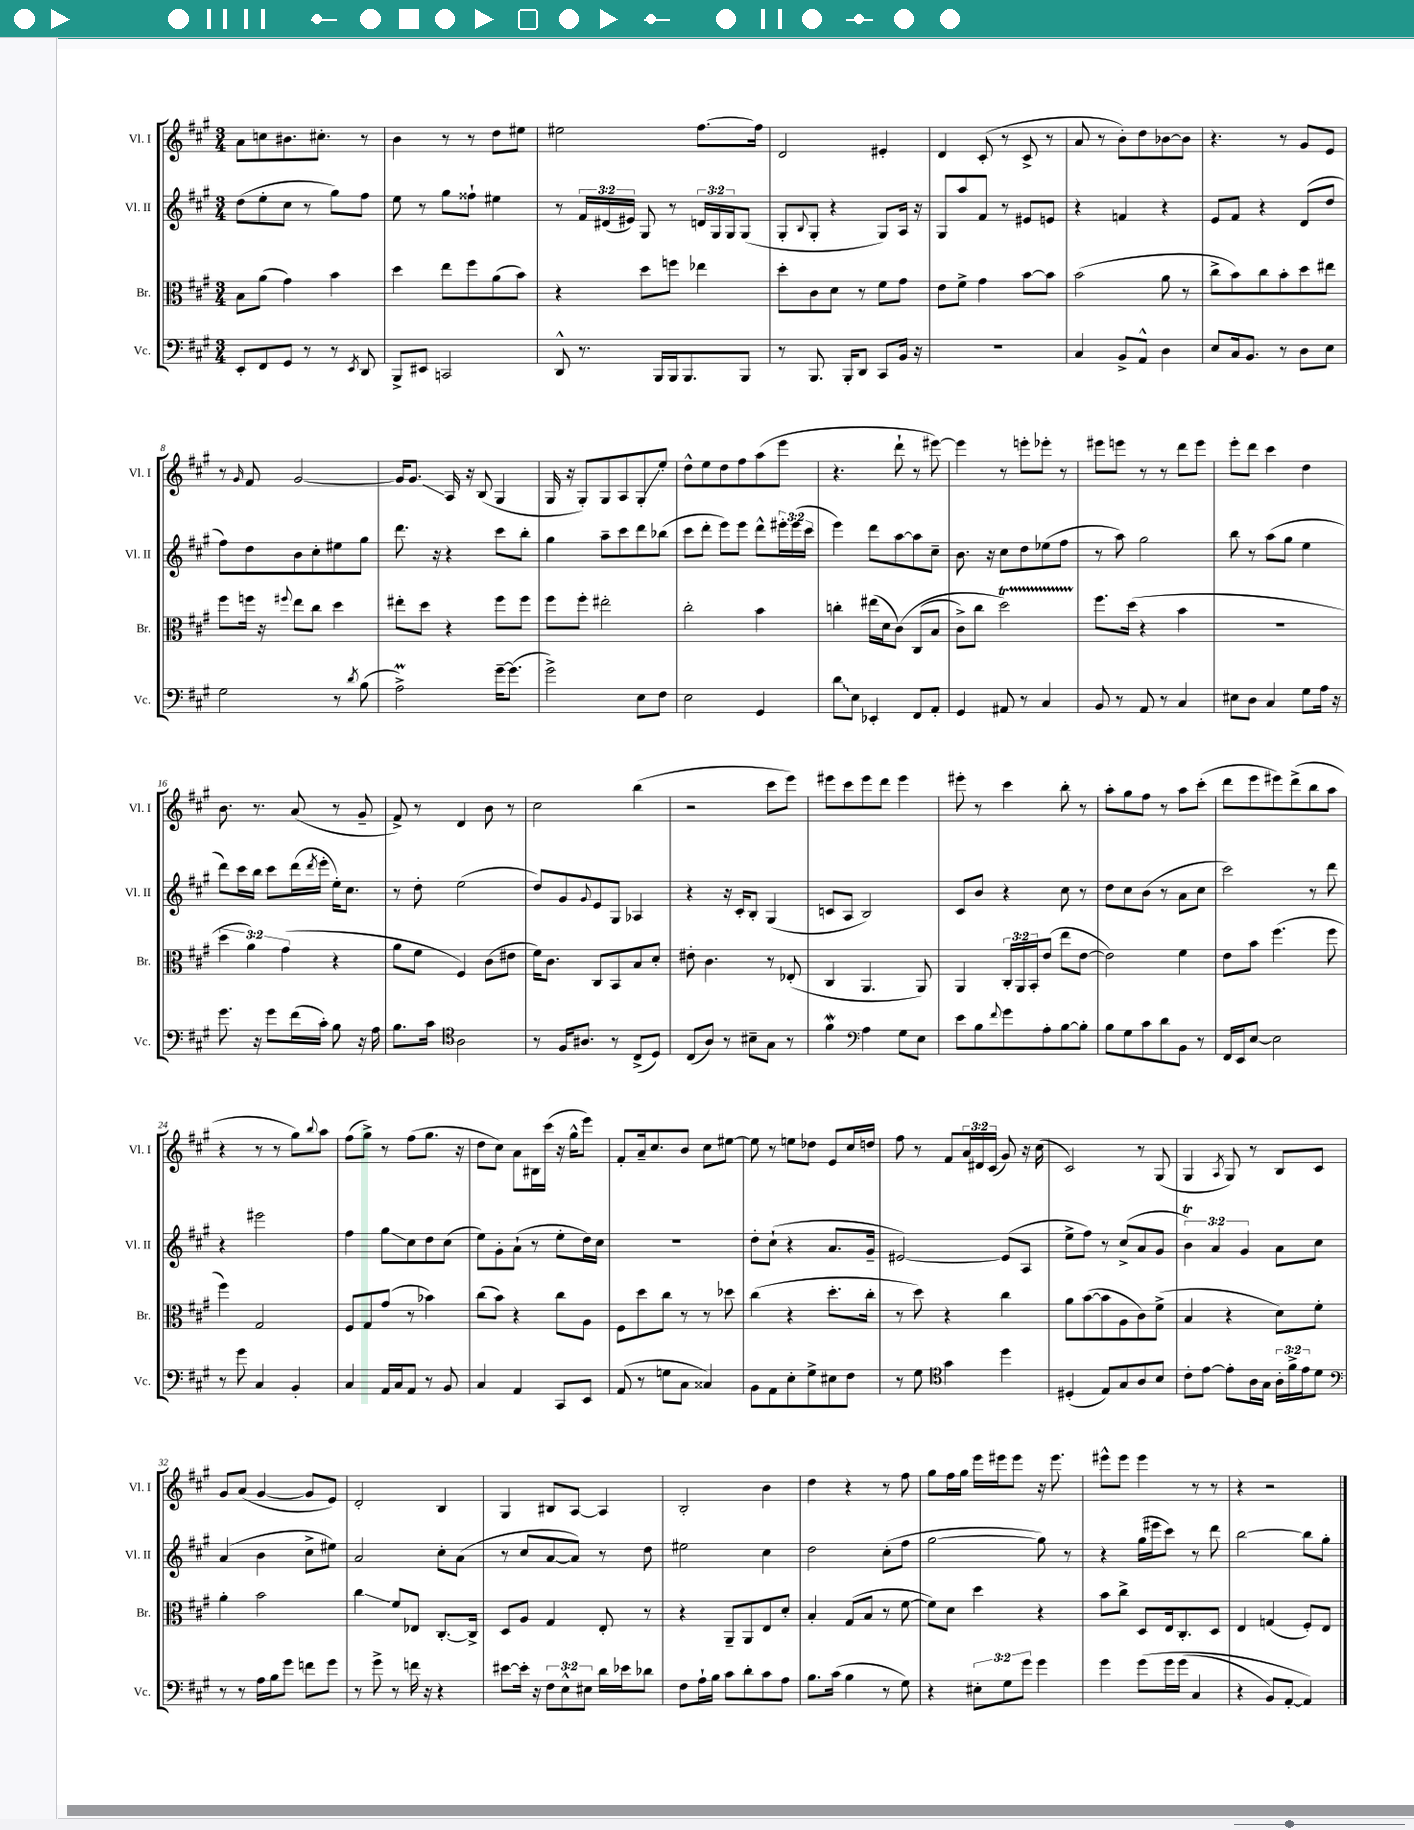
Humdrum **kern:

**kern	**kern	**kern	**kern
*staff4	*staff3	*staff2	*staff1
*clefF4	*clefC3	*clefG2	*clefG2
*k[f#c#g#]	*k[f#c#g#]	*k[f#c#g#]	*k[f#c#g#]
*M3/4	*M3/4	*M3/4	*M3/4
8EE'	8B	(8dd	8a
8FF#	(8a	8ee'	8cc
8GG#	4g#)	8cc#	8.b#
8r	.	8r	.
.	.	.	8.cc#'
8r	4b	8gg#)	.
8qEE	.	.	.
8DD	.	8ff#	8r
=	=	=	=
8BBB^	4dd	8ee	4b
8EE#	.	8r	.
2CC	8ee	8gg#	8r
.	8ff#	8ff##`	8r
.	(8a	4ee#	8dd
.	8b)	.	8ee#
=	=	=	=
8DD^^	4r	8r	2ee#
8.r	.	24f#	.
.	.	(24d#	.
.	.	24e#)	.
.	8dd	8G#	.
16BBB	.	.	.
16BBB	8ff	8r	.
8.BBB	.	.	.
.	4ee-	24d	[8.ff#
.	.	24G#	.
.	.	24G#	.
8BBB	.	(8G#	.
.	.	.	16ff#]
=	=	=	=
8r	8dd'	8G#'	2d
.	.	8qqB	.
8.BBB	8c#	8G#'	.
.	8d	4r	.
16BBB'	.	.	.
8DD	8r	.	.
8CC#	8f#	8G#)	4e#'
16BB	8g#	16A	.
16r	.	16r	.
=	=	=	=
2.r	8e	8G#	4d
.	8f#^	8aa	.
.	4g#	8f#	(8c#'
.	.	8r	8r
.	[8b	8e#	8c#^
.	8b]	8e	8r
=	=	=	=
4C#	(2b	4r	8a
.	.	.	8r
8BB^	.	4f	8b')
8AA^^	.	.	8dd
4D	8a	4r	[8b-
.	8r	.	8b-]
=	=	=	=
8E	8cc#^	8e	4.r
16C#	8b)	8f#	.
8.BB	.	.	.
.	8cc#	4r	.
8r	8b'	.	8r
8D	8dd	(8d	8g#
8E	8ee#	8dd	8e
=	=	=	=
2G#	8ff#	8ff#)	8r
.	.	.	16qqg#
.	16ff	8dd	8f#
.	16r	.	.
.	8qqff#	.	.
.	8ee	8b	[2g#
.	8cc#	8cc#'	.
8r	4dd	8ee#	.
8qd	.	.	.
(8B	.	8gg#	.
=	=	=	=
2A^)	8ee#'	8.ddd	16g#]
.	.	.	8.g#
.	8dd	.	.
.	.	16r	.
.	4r	4r	16A
.	.	.	16r
.	.	.	(8B
[16g#~	8ff#	8ccc#	4G#
(8.g#]	.	.	.
.	8ff#	8bb'	.
=	=	=	=
2g#^)	8ff#	4gg#	16G#
.	.	.	16r
.	8ff#'	.	8G#')
.	2ee#'	8aa~	8G#
.	.	8ccc#	8A
8E	.	8ddd	8G#'
8F#	.	(8bb-	8ee'
=	=	=	=
2E	2cc#'	8ccc#	8dd^^
.	.	8ddd'	8ee
.	.	8eee)	8dd
.	.	8eee	8ff#
4GG#	4b	8ddd^^	(8aa
.	.	24eee#'	8eee
.	.	(24eee#	.
.	.	24ccc#	.
=	=	=	=
8d	4cc'	4eee)	4.r
8E	.	.	.
4EE-'	(16ee#	8ddd	.
.	16d	.	.
.	&(8c#)	[8aa	8ddd`
8FF#	(8C#	8aa]	8r
8AA'	8B	8cc#~	[8eee#)
=	=	=	=
4GG#	8c#^)	8.b	4eee#]
.	8cc#	.	.
.	.	16r	.
8AA#	2dd&)	8cc#	8r
8r	.	8dd	8eee'
4C#	.	(8ee-	8eee-'
.	.	8ff#	8r
=	=	=	=
8BB	8.ff#	8r	8eee#
8r	.	8aa)	8eee
.	(16dd	.	.
8AA	4r	2gg#	8r
8r	.	.	8r
4C#	4b	.	8ddd
.	.	.	8eee
=	=	=	=
8E#	2.r	8bb	8eee'
8D	.	8r	8ddd
4C#	.	(8aa	4ccc#
.	.	8gg#	.
8G#	.	4ee	4dd
16A	.	.	.
16r	.	.	.
=	=	=	=
8.g#	6dd	8ddd)	8.b
.	.	16ccc#	.
.	6a)	.	.
16r	.	16bb	8.r
8g#	.	8ccc#	.
.	(6g#	.	.
(16f#	.	(16ddd	(8a
.	.	8qddd	.
16c#')	.	16eee'	.
8B	4r	16ee')	8r
.	.	8.cc#	.
16r	.	.	8g#~
16A	.	.	.
=	=	=	=
8.B	8a	8r	8f#^)
.	8f#	8dd'	8r
16c#	.	.	.
*clefC4	*	*	*
2A	4F#)	(2ee	4d
.	(8c#	.	8b
.	8e#	.	8r
=	=	=	=
8r	16f#)	8dd)	2cc#
.	8.c#	.	.
16F#	.	8g#	.
8.A#	.	.	.
.	.	8qqg#	.
.	8C#	8e	.
8r	8BB	8G#	.
(8C#^	8B	4A-	(4bb
8D)	8d'	.	.
=	=	=	=
(8C#	8e#'	4r	2r
8A)	4.c#	.	.
8r	.	16r	.
.	.	16c#'	.
8B#~	.	8B'	.
8G#	8r	(4G#	8ccc#
8r	(8E-'	.	8eee)
=	=	=	=
4f#	4C#	8c	8eee#
.	.	8A	8ccc#
*clefF4	*	*	*
4A	4.AA	2B)	8eee#
.	.	.	8ddd
8G#	.	.	4eee#
8E	8AA)	.	.
=	=	=	=
8e	4AA	8c#	8eee#'
8B	.	8b	8r
8qqf#	.	.	.
8g#	24C#'	4r	4ccc#
.	24AA	.	.
.	24BB'	.	.
8A'	(8e	.	.
[8B	8ee	8cc#	8bb'
8B']	[8e	8r	8r
=	=	=	=
8B	2e])	8dd	8aa'
8G#	.	8cc#	8gg#
8c#	.	(8b	8ff#
8d	.	8r	8r
8BB	4f#	8a	8aa
8r	.	8cc#	(8ccc#'
=	=	=	=
16FF#	8e	2ccc#)	8ddd
16EE	.	.	.
[8E	8b	.	8eee
2E]	(4.ff#	.	8eee#)
.	.	.	(8ddd^
.	.	8r	8bb
.	8ff#	8ddd	8aa
=	=	=	=
8r	4ff#)	4r	4r
8g#	.	.	.
4C#	2G#	2eee#	8r
.	.	.	8r
4BB'	.	.	8gg#)
.	.	.	8qqbb
.	.	.	8aa
=	=	=	=
4C#	8F#	4ff#	(8ff#
.	8G#	.	8gg#^)
16AA	(8g#	8gg#	8r
16C#	.	.	.
8AA	8r	8cc#	(8ff#
8r	4b-)	8dd	8.gg#
8BB	.	(8cc#	.
.	.	.	16r
=	=	=	=
4C#	(8cc#	8ee)	8dd
.	8b)	8g#'	8cc#)
4AA	4r	(8a`	8a
.	.	8r	16B#
.	.	.	(16ccc#
8CC#	8cc#	8ee'	16r
.	.	.	16gg#^^
8EE	8A	16dd)	8eee)
.	.	16cc#	.
=	=	=	=
(8AA	8F#	2.r	8f#'
8r	8dd	.	16a~
.	.	.	8.cc#
8G	8cc#	.	.
8C#	8r	.	8b
4C##)	8r	.	8cc#
.	8dd-	.	[8ee#
=	=	=	=
8BB	(4cc#	8dd'	8ee#]
8AA	.	(8cc#`	8r
8E'	4r	4r	8ee
8G#^	.	.	8dd-
8E#	8.dd'	8.a	8e
8F#	.	.	16cc#
.	16cc#'	16g#~	16dd
=	=	=	=
8r	8r	[2e#)	8ff#
8G#	8dd)	.	8r
*clefC4	*	*	*
4g#	4r	.	8f#
.	.	.	24a
.	.	.	24d#
.	.	.	(24c#
4dd	4cc#	(8e#]	8g#)
.	.	8A	16r
.	.	.	(16cc#
=	=	=	=
(4D#'	8a	8ee^	2c#)
.	([8b	8ff#)	.
8E)	8b]	8r	.
8G#	8A	(8cc#^	.
8A	8c#)	8a	8r
8B	(8f#^	8g#	(8G#
=	=	=	=
8c#'	4B	6b)	4G#
[8e	.	.	.
.	.	6a	.
.	.	.	8qA
8e']	4r	.	8G#)
.	.	6g#	.
16A	.	.	8r
16G#	.	.	.
24A'	8d)	8a	8B
24f#^	.	.	.
24e	.	.	.
8d	8f#'	8cc#	8c#
=	=	=	=
*clefF4	*	*	*
8r	4a'	(4a	8g#
8r	.	.	(8a
16A	2b	4b	[4g#
16B	.	.	.
8g#	.	.	.
8f	.	8cc#^	8g#]
8g#	.	8ee#)	8e)
=	=	=	=
8r	4cc#	2a	2d'
8g#^	.	.	.
8r	8f#	.	.
16f	8E-	.	.
16r	.	.	.
4r	[8.C#'	8cc#'	4B
.	.	(8a	.
.	16C#^]	.	.
=	=	=	=
[8e#	8D	8r	4G#
16e#']	8A	8cc#	.
16r	.	.	.
12F#	4G#	[8a	8B#
12E^^	.	.	.
.	.	8a])	[8A
12E#	.	.	.
16d	8E'	8r	4A]
16e-	.	.	.
8d-	8r	8dd	.
=	=	=	=
8F#	4r	2ee#	2B'
16A`	.	.	.
16B	.	.	.
8c#	8AA~	.	.
8d'	8AA	.	.
8c#	8E	4cc#	4b
8A	8d'	.	.
=	=	=	=
8.B	4B'	2dd	4dd
(16c#	.	.	.
4B	(8G#	.	4r
.	8B	.	.
8r	8r	(8cc#'	8r
8G#)	[8f#	8ff#	8ff#
=	=	=	=
4r	8f#])	[2gg#	8gg#
.	8d	.	16ff#
.	.	.	16gg#
12E#'	4dd	.	16eee
.	.	.	16eee#
12G#	.	.	.
.	.	.	8eee#
12g#	.	.	.
4g#	4r	8gg#])	16r
.	.	.	8.eee#
.	.	8r	.
=	=	=	=
4g#	8b	4r	8eee#^^
.	8cc#^	.	8eee#
&(8g#	8D	(16gg#	4eee#
.	.	16eee#	.
16g#	16E	8ccc#)	.
(16g#	8.C#'	.	.
4C#	.	8r	8r
.	8D	8ddd	8r
=	=	=	=
4r	4E	[2bb	4r
8BB)	(4G	.	2r
[8AA'	.	.	.
4AA]&)	8F#')	8bb]	.
.	8E	8gg#'	.
==	==	==	==
*-	*-	*-	*-
